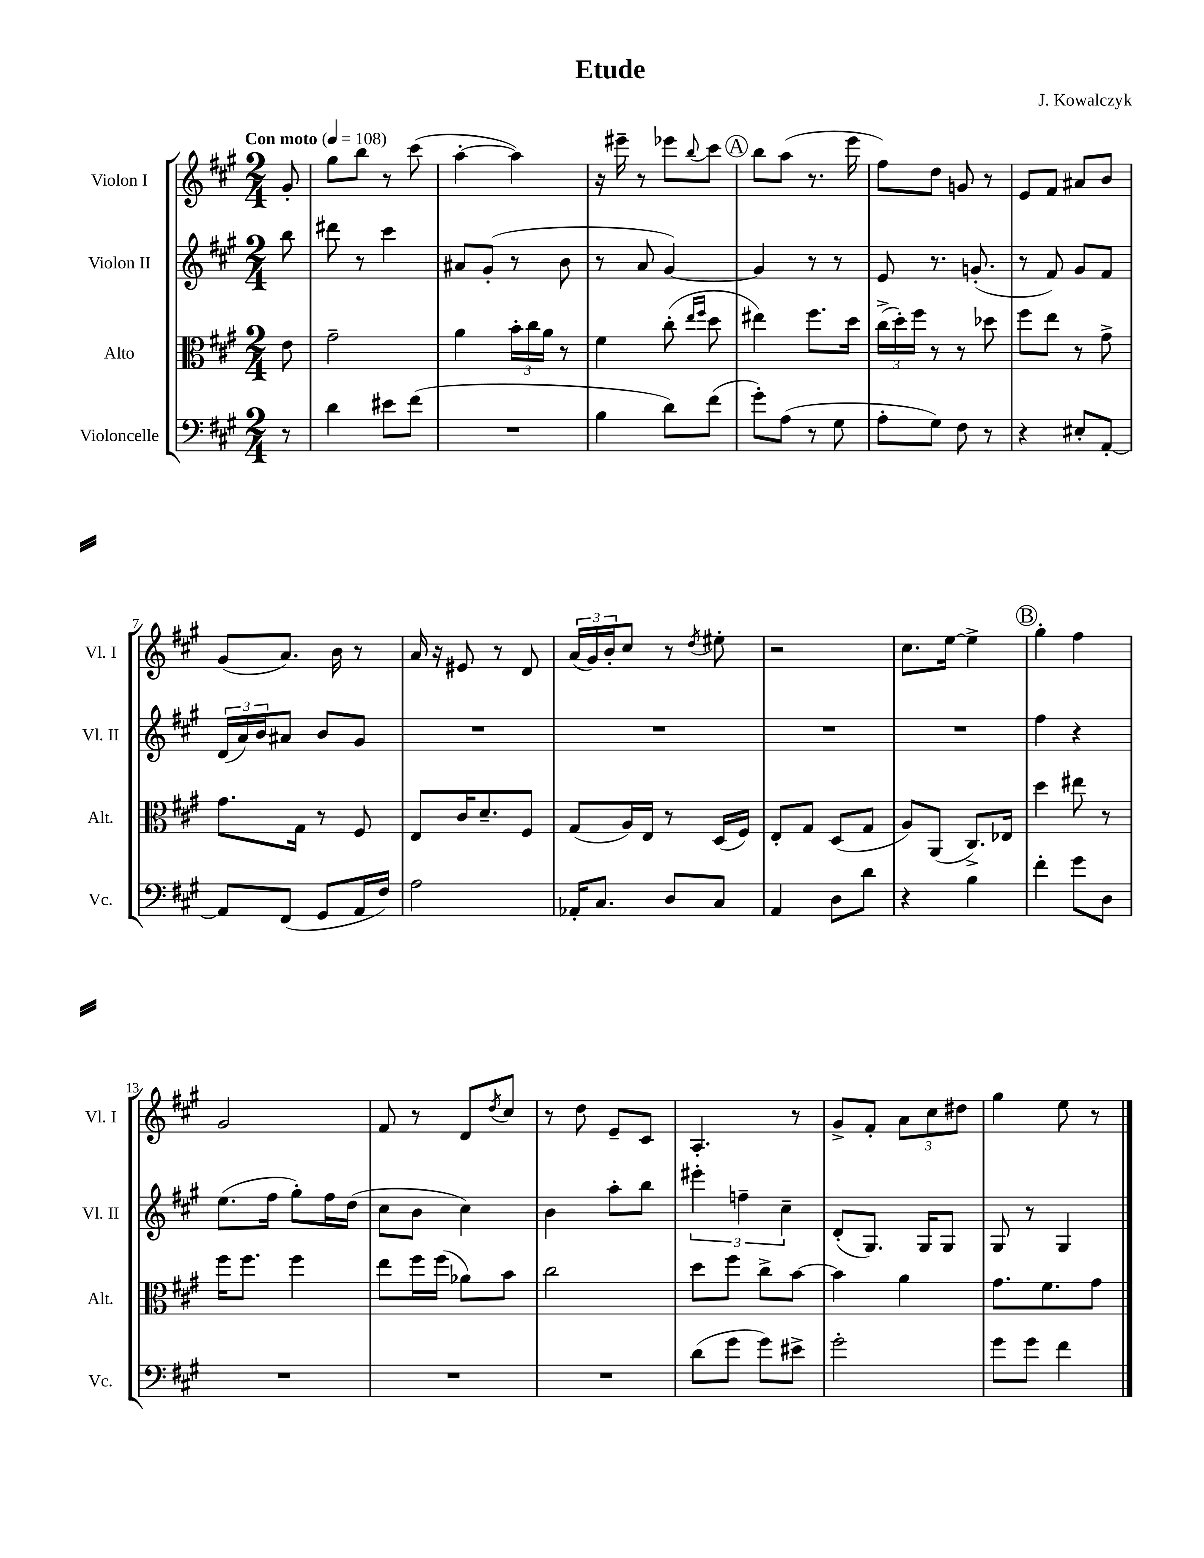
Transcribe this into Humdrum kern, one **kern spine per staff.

**kern	**kern	**kern	**kern
*staff4	*staff3	*staff2	*staff1
*clefF4	*clefC3	*clefG2	*clefG2
*k[f#c#g#]	*k[f#c#g#]	*k[f#c#g#]	*k[f#c#g#]
*M2/4	*M2/4	*M2/4	*M2/4
*MM108	*MM108	*MM108	*MM108
8r	8e\	8bb\	8g#'/
=	=	=	=
4d\	2g#~\	8ddd#\	8gg#\L
.	.	8r	8bb\J
8e#\L	.	4ccc#\	8r
(8f#\J	.	.	(8ccc#\
=	=	=	=
2r	4a\	8a#/L	[4aa'\
.	.	(8g#'/J	.
.	24b'\LL	8r	4aa\])
.	24cc#\	.	.
.	24a\JJ	.	.
.	8r	8b\	.
=	=	=	=
4B\	4f#\	8r	16r
.	.	.	16eee#~\
.	.	8a/	8r
8d\L)	(8cc#'\	[4g#/)	8eee-\L
.	16qqee/LL	.	.
.	16qqff#/JJ	.	8qqbb/
(8f#\J	8dd\	.	8ccc#\J
=	=	=	=
8g#'\L)	4ee#\)	4g#/]	8bb\L
(8A\J	.	.	(8aa\J
8r	8.ff#\L	8r	8.r
8G#\	.	8r	.
.	16dd\Jk	.	16eee\
=	=	=	=
8A'\L	(24cc#^\LL	8e/	8ff#\L)
.	24dd'\)	.	.
.	24ff#\JJ	.	.
8G#\J)	8r	8.r	8dd\J
8F#\	8r	.	8g/
.	.	(8.g'/	.
8r	8dd-\	.	8r
=	=	=	=
4r	8ff#\L	8r	8e/L
.	8ee\J	8f#/)	8f#/J
8E#'/L	8r	8g#/L	8a#/L
[8AA'/J	8g#^\	8f#/J	8b/J
=	=	=	=
8AA/]L	8.g#\L	(24d/LL	(8g#/L
.	.	24a/)	.
.	.	24b/J	.
(8FF#/J	.	8a#/J	8.a/J)
.	16G#\Jk	.	.
8GG#/L	8r	8b/L	.
.	.	.	16b\
16AA/L	8F#/	8g#/J	8r
16F#/JJ)	.	.	.
=	=	=	=
2A\	8E/L	2r	16a/
.	.	.	16r
.	16c#/K	.	8e#/
.	8.d~/	.	.
.	.	.	8r
.	8F#/J	.	8d/
=	=	=	=
16AA-'/LK	(8G#/L	2r	(24a/LL
.	.	.	24g#/)
8.C#/J	.	.	.
.	.	.	24b'/J
.	16A/L)	.	8cc#/J
.	16E/JJ	.	.
8D/L	8r	.	8r
.	.	.	8qdd/
8C#/J	(16D/LL	.	8ee#'\
.	16F#/JJ)	.	.
=	=	=	=
4AA/	8E'/L	2r	2r
.	8G#/J	.	.
8D\L	(8D/L	.	.
8d\J	8G#/J	.	.
=	=	=	=
4r	8A/L)	2r	8.cc#\L
.	(8AA/J	.	.
.	.	.	[16ee\Jk
4B\	8.C#^/L)	.	4ee^\]
.	16E-/Jk	.	.
=	=	=	=
4f#'\	4dd\	4ff#\	4gg#'\
8g#\L	8ee#\	4r	4ff#\
8D\J	8r	.	.
=	=	=	=
2r	16ff#\LK	(8.ee\L	2g#/
.	8.ff#\J	.	.
.	.	16ff#\Jk	.
.	4ff#\	8gg#'\L)	.
.	.	16ff#\L	.
.	.	(16dd\JJ	.
=	=	=	=
2r	8ee\L	8cc#\L	8f#/
.	16ff#\L	8b\J	8r
.	(16ff#\JJ	.	.
.	8a-\L)	4cc#\)	8d/L
.	.	.	8qdd/
.	8b\J	.	8cc#/J
=	=	=	=
2r	2cc#\	4b\	8r
.	.	.	8dd\
.	.	8aa'\L	8e~/L
.	.	8bb\J	8c#/J
=	=	=	=
(8d\L	8dd\L	6eee#'\	4.A'/
8g#\J	8ff#\J	.	.
.	.	6ff~\	.
8g#\L)	8cc#^\L	.	.
.	.	6cc#~\	.
8e#^\J	[8b\J	.	8r
=	=	=	=
2g#'\	4b\]	(8d'/L	8g#^/L
.	.	8.G#/J)	8f#'/J
.	4a\	.	12a\L
.	.	16G#/LK	.
.	.	.	12cc#\
.	.	8G#/J	.
.	.	.	12dd#\J
=	=	=	=
8g#\L	8.g#\L	8G#/	4gg#\
8g#\J	.	8r	.
.	8.f#\	.	.
4f#\	.	4G#/	8ee\
.	8g#\J	.	8r
==	==	==	==
*-	*-	*-	*-
